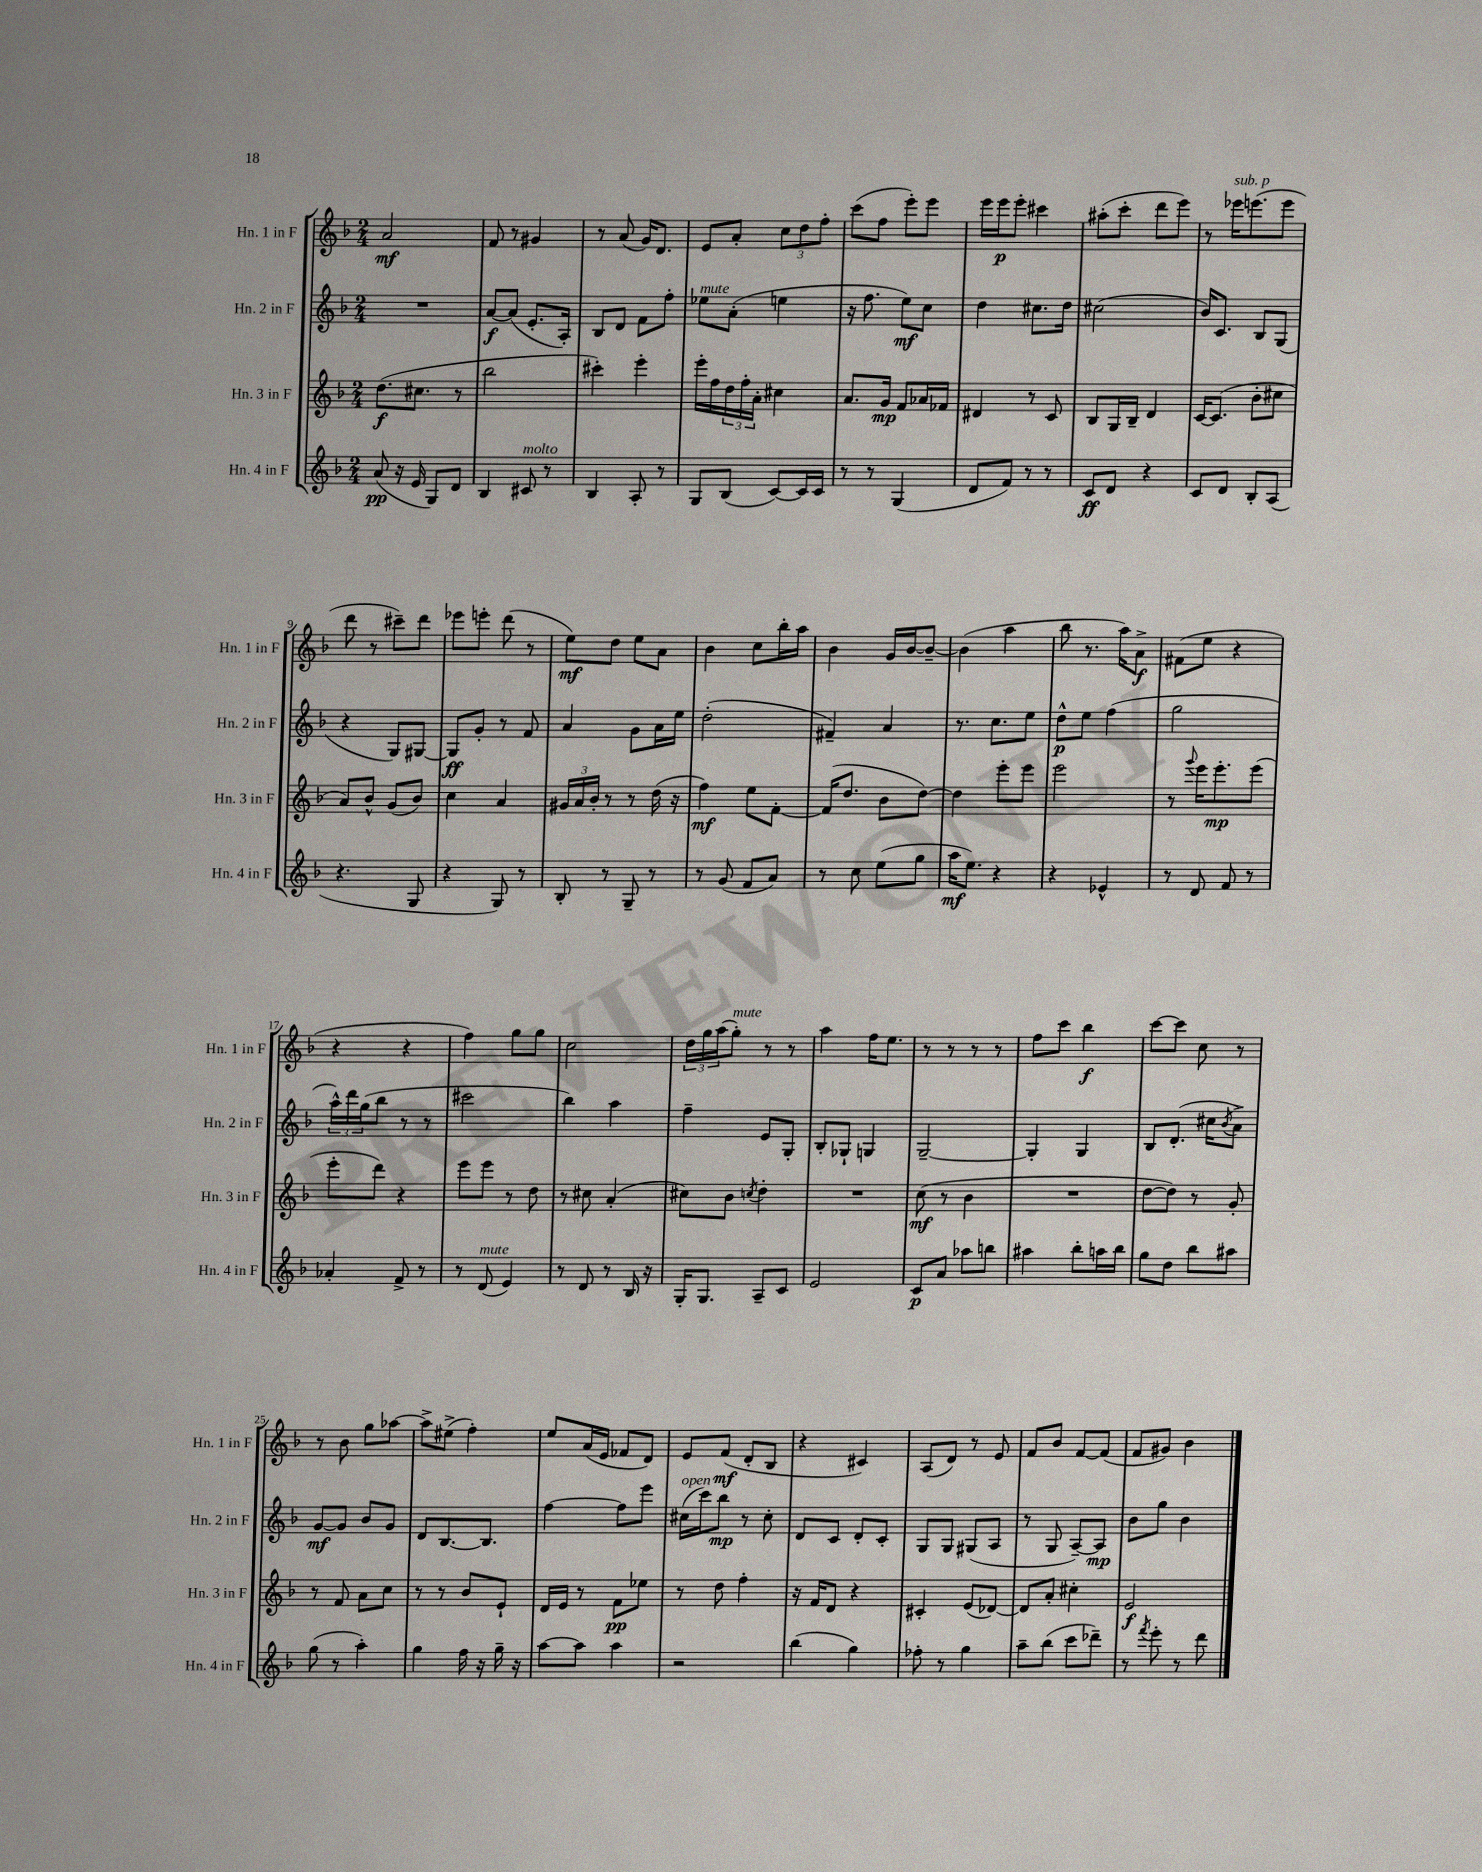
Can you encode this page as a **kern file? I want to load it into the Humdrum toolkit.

**kern	**kern	**kern	**kern
*staff4	*staff3	*staff2	*staff1
*clefG2	*clefG2	*clefG2	*clefG2
*k[b-]	*k[b-]	*k[b-]	*k[b-]
*M2/4	*M2/4	*M2/4	*M2/4
(8a/	(8.dd\L	2r	2a/
16r	.	.	.
16e/	8.cc#\J	.	.
8G/L)	.	.	.
8d/J	8r	.	.
=	=	=	=
4B-/	2bb-\	[8a/L	8f/
.	.	(8a/]J	8r
8c#/	.	8.e'/L	4g#/
8r	.	.	.
.	.	16A'/Jk)	.
=	=	=	=
4B-/	4ccc#'\)	8B-/L	8r
.	.	8d/J	(8a/
8A'/	4eee'\	8f\L	16g/LK)
.	.	.	8.d/J
8r	.	8ff'\J	.
=	=	=	=
8G/L	16eee'\LL	8ee-\L	8e/L
.	16ff\	.	.
(8B-/J	24dd\	(8a'\J	8a'/J
.	24ff'\	.	.
.	24a'\JJ	.	.
[8c/L)	4cc#\	4ee\	12cc\L
.	.	.	12dd\
16c/]L	.	.	.
.	.	.	12ff'\J
16c/JJ	.	.	.
=	=	=	=
8r	8.a/L	16r	(8ccc\L
.	.	8.ff\	.
8r	.	.	8ff\J
.	16g/Jk	.	.
(4G/	8f/L	8ee\L)	8eee'\L)
.	16a-/L	8cc\J	8eee\J
.	16f-/JJ	.	.
=	=	=	=
8d/L	4d#/	4dd\	16eee\LL
.	.	.	16eee\J
8f/J)	.	.	8eee'\J
8r	8r	8.cc#\L	4ccc#\
8r	8c/	.	.
.	.	16dd\Jk	.
=	=	=	=
8c/L	8B-/L	(2cc#\	(8aa#'\L
8d/J	16G/L	.	8ccc'\J
.	16B-~/JJ	.	.
4r	4d/	.	8ddd\L
.	.	.	8eee\J)
=	=	=	=
8c/L	[16c/LK	16b-/LK)	8r
.	(8.c/]J	8.c/J	.
8d/J	.	.	16eee-\LK
.	.	.	(8.eee\
8B-'/L	8b-'\L	8B-/L	.
(8A/J	8cc#\J	(8G/J	8eee\J
=	=	=	=
4.r	8a/L)	4r	8ddd\
.	8b-^^/J	.	8r
.	(8g/L	8G/L)	8ccc#~\L)
8G/	8b-/J)	[8G#/J	8ddd\J
=	=	=	=
4r	4cc\	8G#/]L	8eee-\L
.	.	8g'/J	8eee'\J
8G/)	4a/	8r	(8ddd\
8r	.	8f/	8r
=	=	=	=
8B-'/	24g#/LL	4a/	8ee\L)
.	24a/	.	.
.	24b-'/JJ	.	.
8r	8r	.	8dd\J
8G~/	8r	8g\L	8ee\L
8r	(16dd\	16a\L	8a\J
.	16r	16ee\JJ	.
=	=	=	=
8r	4ff\)	(2dd'\	4b-\
(8g/	.	.	.
8f/L	8ee\L	.	8cc\L
8a/J)	[8f'\J	.	16bb-'\L
.	.	.	16aa\JJ
=	=	=	=
8r	(16f/]LK	4f#~/)	4b-\
.	8.dd/J	.	.
8cc\	.	.	.
(8ee\L	8b-\L	4a/	16g/LL
.	.	.	[16b-/J
8gg\J	[8dd\J)	.	8b-~/_J
=	=	=	=
16aa\LK	4dd\]	8.r	(4b-\]
8.ee\J)	.	.	.
.	.	8.cc\L	.
4r	8eee'\L	.	4aa\
.	8eee\J	8ee\J	.
=	=	=	=
4r	2eee\	8dd^^\L	8bb-\
.	.	8ee\J	8.r
4e-^^/	.	(4ff\	.
.	.	.	16aa\LK)
.	.	.	8a^\J
=	=	=	=
8r	8r	2gg\	(8f#\L
.	8qqggg/	.	.
8d/	16eee\LK	.	8ee\J
.	8.eee'\	.	.
8f/	.	.	4r
8r	(8eee\J	.	.
=	=	=	=
4a-'/	8eee'\L	24aa^^\LL)	4r
.	.	24ddd\	.
.	.	(24gg\J	.
.	8ddd\J)	8bb-\J	.
8f^/	4r	8r	4r
8r	.	8r	.
=	=	=	=
8r	8eee\L	2ccc#\	4ff\)
(8d/	8eee\J	.	.
4e/)	8r	.	8gg\L
.	8dd\	.	8gg\J
=	=	=	=
8r	8r	4bb-\)	2cc\
8d/	8cc#\	.	.
8r	(4a'/	4aa\	.
16B-/	.	.	.
16r	.	.	.
=	=	=	=
16G'/LK	8cc#\L)	4ff~\	24dd\LL
.	.	.	24gg\
8.G/J	.	.	.
.	.	.	(24aa\J
.	8b-\J	.	8gg'\J)
.	8qcc/	.	.
8A~/L	4dd'\	8e/L	8r
8c/J	.	8G'/J	8r
=	=	=	=
2e/	2r	8B-'/L	4aa\
.	.	8G-`/J	.
.	.	4G/	16ff\LK
.	.	.	8.ee\J
=	=	=	=
8c/L	(8cc\	[2G~/	8r
8a/J	8r	.	8r
8aa-\L	4b-\	.	8r
8bb\J	.	.	8r
=	=	=	=
4aa#\	2r	4G'/]	8ff\L
.	.	.	8ccc\J
8bb-'\L	.	4G/	4bb-\
16aa\L	.	.	.
16bb-\JJ	.	.	.
=	=	=	=
8gg\L	[8dd\L	8B-/L	[8ccc\L
8dd\J	8dd\]J)	(8.d'/J	8ccc\]J
8bb-\L	8r	.	8cc\
.	.	16cc#\LK	.
.	.	8qb-/	.
8aa#\J	8g'/	8a^\J)	8r
=	=	=	=
(8gg\	8r	[8g/L	8r
8r	8f/	8g/]J	8b-\
4aa'\)	8a\L	8b-/L	8gg\L
.	8cc\J	8g/J	[8aa-\J
=	=	=	=
4gg\	8r	8d/L	8aa-^\]L
.	8r	[8.B-/	(8ee#^\J
16ff\	8b-/L	.	4ff'\)
16r	.	8.B-/]J	.
16gg~\	8e`/J	.	.
16r	.	.	.
=	=	=	=
[8aa\L	16d/LL	[4ff\	8ee/L
.	16e/JJ	.	.
8aa\]J	8r	.	(16a/L
.	.	.	16e/JJ
4aa\	8f\L	8ff\]L	8f-/L
.	8ee-\J	8eee\J	8d/J)
=	=	=	=
2r	8r	(16cc#\LL	8e/L
.	.	16ccc\J)	.
.	8dd\	8bb-\J	(8f/J
.	4ff'\	8r	8d'/L
.	.	8cc#'\	8B-/J
=	=	=	=
(4bb-\	16r	8d/L	4r
.	16f/LK	.	.
.	8d/J	8c/J	.
4gg\)	4r	8d'/L	4c#/)
.	.	8c'/J	.
=	=	=	=
8ff-'\	4c#'/	8G/L	(8A/L
8r	.	8G/J	8d/J)
4gg\	(8e/L	(8G#/L	8r
.	[8d-/J)	8A/J	8e/
=	=	=	=
8aa~\L	8d-/]L	8r	8f/L
(8bb-\J	8a'/J	8G/	8b-/J
8ccc\L	4cc#'\	[8A~/L)	[8f/L
8ddd-~\J)	.	8A/]J	(8f/]J
=	=	=	=
8r	2e/	8b-\L	8f/L
8qfff/	.	.	.
8eee'\	.	8gg\J	8g#/J)
8r	.	4b-\	4b-\
8ddd\	.	.	.
==	==	==	==
*-	*-	*-	*-
